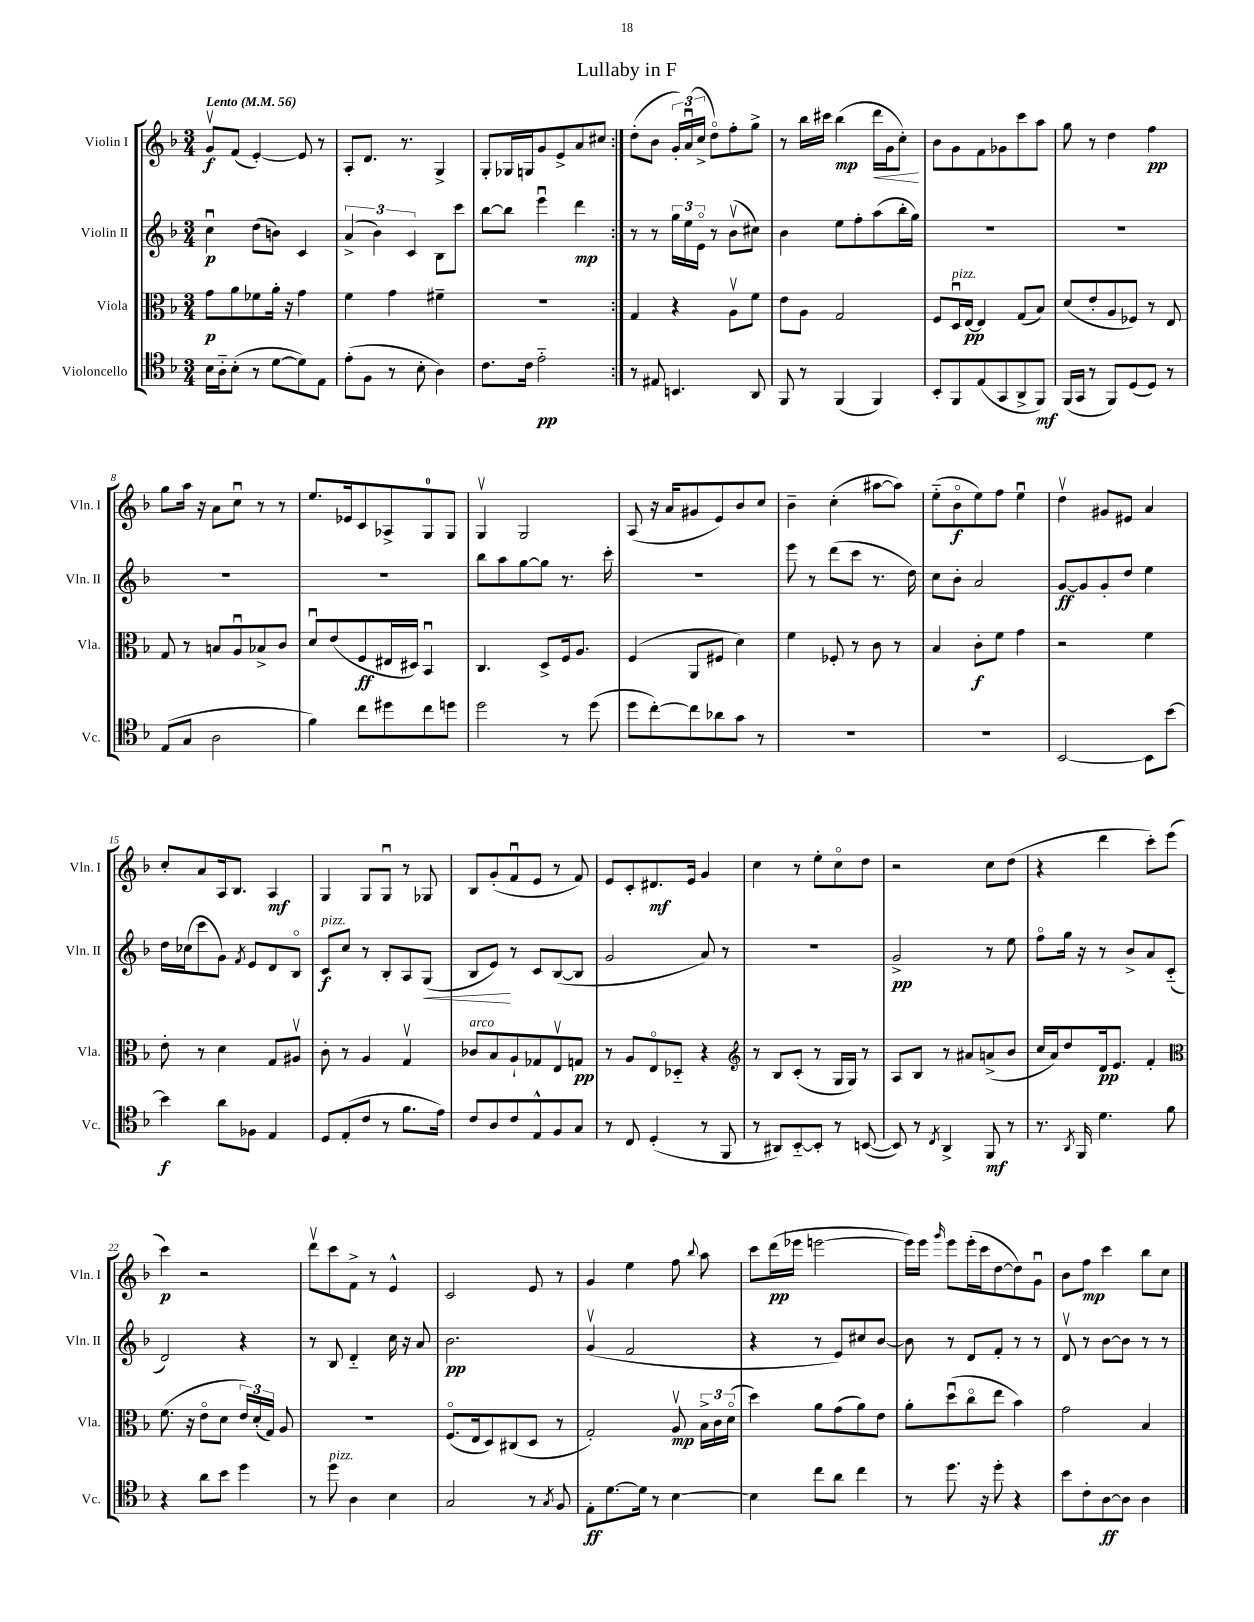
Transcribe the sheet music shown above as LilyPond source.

\header { title = "Lullaby in F" }
<<
\new StaffGroup <<
\new Staff = "s0" \with { instrumentName = "Violin I" shortInstrumentName = "Vln. I" } {
    \clef treble \key f \major \numericTimeSignature \time 3/4 \tempo "Lento" 4 = 56
    \autoBeamOff \repeat volta 2 { g'8[\upbow\f f'8]( e'4~-.) e'8 r8 |
    a8[-. d'8.] r8. g4-> |
    g8[-. ges16 g16 g'8 e'8-> a'8 cis''8] | }
    d''8[-.( bes'8] \tuplet 3/2 { g'16[-.) a'16\downbow( c''16]-> } d''8[\flageolet) f''8-. g''8]-> |
    r8 bes''16[ cis'''16] bes''4\mp( d'''16[\< g'16 c''8]-.\!) |
    bes'8[ g'8 f'8 ges'8 c'''8 a''8] |
    g''8 r8 d''4 f''4\pp |
    g''8[ a''16] r16 a'8[ c''8]\downbow r8 r8 |
    e''8.[ ees'16 c'8 aes8-> g8-0 g8] |
    g4\upbow g2 |
    a8( r16 a'16[ gis'8 e'8) bes'8 c''8] |
    bes'4-- c''4-.( ais''8[~ ais''8]) |
    e''8[-_( bes'8\flageolet\f e''8) f''8] e''4\downbow |
    d''4\upbow gis'8[ eis'8] a'4 |
    c''8[-. a'8 a16 bes8.] a4\mf |
    g4 g8[ g8]\downbow r8 ges8 |
    bes8[ g'8-.( f'8\downbow e'8] r8 f'8) |
    e'8[ c'8-. dis'8.\mf e'16] g'4 |
    c''4 r8 e''8[-. c''8\flageolet d''8] |
    r2 c''8[ d''8]( |
    r4 d'''4 c'''8[-.) e'''8]( |
    c'''4\p) r2 |
    d'''8[\upbow c'''8 f'8]-> r8 e'4-^ |
    c'2 e'8 r8 |
    g'4 e''4 f''8 \appoggiatura { bes''8 } a''8 |
    c'''8[ d'''16\pp( ees'''16] e'''2~ |
    e'''16[) e'''16] \grace { g'''16 } e'''8[ e'''16-.( c'''16 d''8~ d''8) g'8]\downbow |
    bes'8[ f''8]\mp c'''4 bes''8[ c''8] \bar "|." |
}
\new Staff = "s1" \with { instrumentName = "Violin II" shortInstrumentName = "Vln. II" } {
    \clef treble \key f \major \numericTimeSignature \time 3/4
    \autoBeamOff \repeat volta 2 { c''4\downbow\p d''8[( b'8]) c'4 |
    \tuplet 3/2 { a'4->( bes'4) c'4 } bes8[ c'''8] |
    bes''8[~ bes''8] e'''4\downbow d'''4\mp | }
    r8 r8 \tuplet 3/2 { g''16[ e''16 e'16]\flageolet } r8 bes'8[\upbow( cis''8]) |
    bes'4 e''8[ f''8-. a''8( bes''16-. g''16]) |
    R2. |
    R2. |
    R2. |
    R2. |
    bes''8[ a''8 g''8~ g''8] r8. c'''16-. |
    R2. |
    e'''8 r8 d'''8[( c'''8] r8. d''16) |
    c''8[ bes'8]-. a'2 |
    g'8[~\ff g'8 g'8-. d''8] e''4 |
    d''16[ ces''16( c'''8 g'8]) \acciaccatura { f'8 } e'8[ d'8 bes8]\flageolet |
    c'8[\f^\markup { \italic "pizz." } c''8] r8 bes8[-. a8 g8]\<( |
    bes8[ e'8]\!) r8 c'8[ bes8~( bes8] |
    g'2 a'8) r8 |
    R2. |
    g'2->\pp r8 e''8 |
    f''8[\flageolet g''16] r16 r8 bes'8[-> a'8 c'8]-_( |
    d'2) r4 |
    r8 bes8 d'4-_ c''16 r16 a'8 |
    bes'2.\pp |
    g'4\upbow( f'2 |
    r4 r8 e'8[) cis''8 bes'8]~ |
    bes'8 r8 d'8[ f'8]-. r8 r8 |
    d'8\upbow r8 bes'8[~ bes'8] r8 r8 \bar "|." |
}
\new Staff = "s2" \with { instrumentName = "Viola" shortInstrumentName = "Vla." } {
    \clef alto \key f \major \numericTimeSignature \time 3/4
    \autoBeamOff \repeat volta 2 { g'8[\p a'8 fes'8 a'16]-. r16 g'4 |
    f'4 g'4 fis'4-- |
    R2. | }
    g4 r4 a8[\upbow f'8] |
    e'8[ a8] g2 |
    f8[ d16\downbow^\markup { \italic "pizz." } e16]~\pp e4 g8[( bes8]) |
    d'8[( e'8-. a8 fes8]) r8 e8 |
    g8 r8 b8[ a8\downbow bes8-> c'8] |
    d'8[\downbow e'8( f8\ff eis16 dis16]) bes,4\downbow |
    c4. d8[-> f16 a8.] |
    f4( a,8[ fis8] d'4) |
    f'4 fes8-. r8 c'8 r8 |
    bes4 c'8[-.\f f'8] g'4 |
    r2 f'4 |
    e'8-. r8 d'4 g8[ ais8]\upbow |
    c'8-. r8 a4 g4\upbow |
    ces'8[^\markup { \italic "arco" } bes8 a8-! ges8 e8\upbow g8]\pp |
    r8 a8[ e8\flageolet des8]-_ r4 |
    \clef treble r8 bes8[ c'8]-.( r8 g16[ g16]) r8 |
    a8[ bes8] r8 ais'8[ a'8->( bes'8] |
    c''16[ a'16) d''8 d'16\pp e'8.] f'4-. |
    \clef alto f'8.( r16 e'8[\flageolet d'8] \tuplet 3/2 { e'16[) d'16-.( g16]) } a8 |
    R2. |
    f8.[\flageolet( e16 d8) cis8( d8] r8 |
    g2-.) a8\upbow\mp \tuplet 3/2 { bes16[-> c'16 d'16]\flageolet( } |
    d''4) a'8[ g'8( a'8) e'8] |
    a'8[-. d''8\downbow( c''8\flageolet e''8] bes'4) |
    g'2 bes4 \bar "|." |
}
\new Staff = "s3" \with { instrumentName = "Violoncello" shortInstrumentName = "Vc." } {
    \clef tenor \key f \major \numericTimeSignature \time 3/4
    \autoBeamOff \repeat volta 2 { bes16[ a16-_ bes8]-.( r8 d'8[~ d'8) e8] |
    e'8[-.( f8] r8 bes8-. a4) |
    c'8.[ c'16] e'2-_\pp | }
    r8 eis8 b,4. a,8 |
    f,8 r8 f,4( f,4) |
    bes,8[-. f,8 e8( g,8 a,8-> f,8]\mf) |
    f,16[( g,16] r8 f,8[) d8( d8]) r8 |
    e8[( g8] a2 |
    f'4) c''8[ dis''8 c''8 d''8] |
    d''2 r8 d''8( |
    d''8[ c''8~-.) c''8 aes'8 g'8] r8 |
    R2. |
    R2. |
    bes,2~ bes,8[ bes'8]~ |
    bes'4\f a'8[ fes8] e4 |
    d8[ e8-.( c'8] r8 f'8.[ e'16]) |
    c'8[ a8 c'8 e8-^ f8 g8] |
    r8 c8 d4-.( r8 f,8 |
    r8 ais,8[) bes,8~-_ bes,8]-. r8 b,8~( |
    b,8) r8 \acciaccatura { c8 } a,4-> f,8\mf r8 |
    r8. \acciaccatura { a,8 } f,16 d'4. f'8 |
    r4 a'8[ bes'8] d''4 |
    r8 d''8^\markup { \italic "pizz." } a4 bes4 |
    g2 r8 \acciaccatura { g8 } f8 |
    e8[-.\ff d'8.~ d'16] r8 bes4~ |
    bes4 c''8[ a'8] c''4 |
    r8 d''8. r16 d''8-. r4 |
    bes'8[ c'8-. a8~\ff a8] a4 \bar "|." |
}
>>
>>
